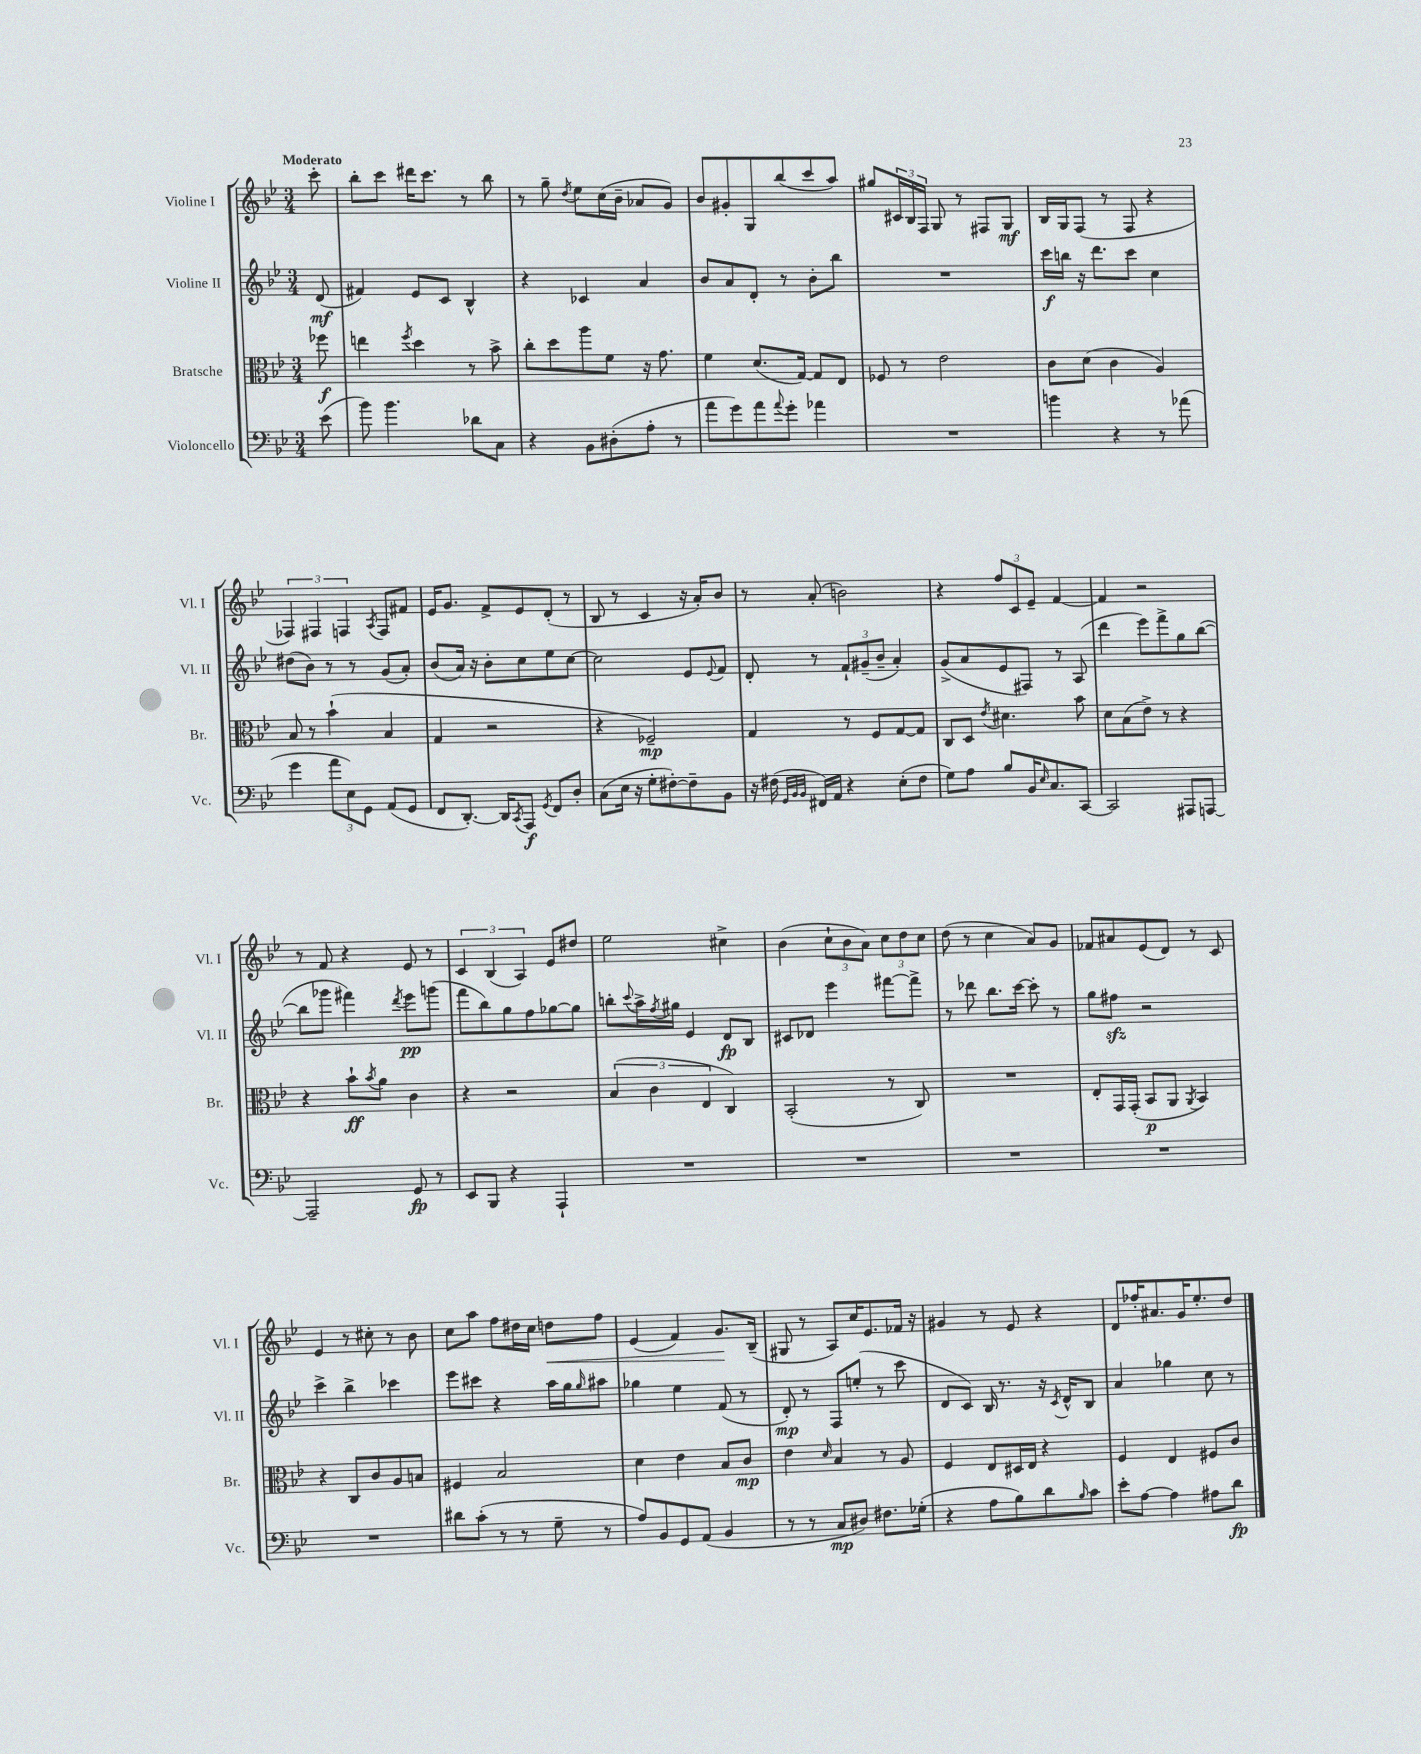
<<
\new StaffGroup <<
\new Staff = "s0" \with { instrumentName = "Violine I" shortInstrumentName = "Vl. I" } {
    \clef treble \key bes \major \numericTimeSignature \time 3/4 \partial 8 \tempo "Moderato"
    c'''8-. |
    bes''8-. c'''8 dis'''16 c'''8. r8 bes''8 |
    r8 g''8-- \acciaccatura { d''8 } ees''8 c''16( bes'16-- aes'8 g'8) |
    bes'8 gis'8-. g8 bes''8( c'''8 a''8) |
    gis''8 \tuplet 3/2 { cis'16 bes16 f16 } g8 r8 fis8 g8\mf |
    bes16 g16 f8( r8 f8 r4 |
    \tuplet 3/2 { fes4) fis4 f4 } \acciaccatura { a8 } f8 fis'8 |
    ees'16 g'8. f'8-> ees'8 d'8-.( r8 |
    bes8 r8 c'4 r16 a'16-.) bes'8 |
    r8 a'8-.( b'2) |
    r4 \tuplet 3/2 { f''8 c'8 ees'8-- } f'4~ |
    f'4 r2 |
    r8 f'8 r4 ees'8 r8 |
    \tuplet 3/2 { c'4 bes4( a4) } ees'8 dis''8 |
    ees''2 cis''4-> |
    bes'4( \tuplet 3/2 { c''8-! bes'8 a'8) } \tuplet 3/2 { c''8 d''8 c''8 } |
    d''8( r8 c''4 a'8) g'8 |
    fes'8 ais'8 ees'8( d'8) r8 c'8 |
    ees'4 r8 cis''8-. r8 bes'8 |
    c''8 a''8 f''8 dis''16 c''16 d''8\< f''8 |
    ees'4( f'4) g'8.\! bes16--( |
    gis8 r8 a8) c''16 ees'8. fes'16 r16 |
    gis'4 r8 ees'8 r4 |
    d'8 fes''16-. ais'8. g'16 ees''8.-. d''8 \bar "|." |
}
\new Staff = "s1" \with { instrumentName = "Violine II" shortInstrumentName = "Vl. II" } {
    \clef treble \key bes \major \numericTimeSignature \time 3/4 \partial 8
    d'8\mf( |
    fis'4) ees'8 c'8 bes4-^ |
    r4 ces'4 a'4 |
    bes'8 a'8 d'8-. r8 bes'8-. bes''8 |
    R2. |
    c'''16\f b''16 r16 d'''8. c'''8 c''4 |
    dis''8( bes'8) r8 r8 g'8( a'8-.) |
    bes'8( a'16) r16 bes'8-. c''8 ees''8 c''8~ |
    c''2 ees'8 \appoggiatura { ees'8 } f'8 |
    d'8-. r8 \tuplet 3/2 { f'8-! gis'8--( bes'8-- } a'4-.) |
    g'8->( a'8 ees'8 fis8) r8 a8( |
    d'''4 ees'''8) f'''8-> g''8 bes''8~( |
    bes''8 ges'''8 fis'''4) \acciaccatura { d'''8 } ees'''8\pp g'''8( |
    f'''8 bes''8) g''8 f''8 ges''8~ ges''8 |
    b''8-. \appoggiatura { c'''8 } a''16-> \acciaccatura { f''8 } gis''16 ees'4 d'8\fp bes8 |
    cis'8 des'8 ees'''4 fis'''8~ fis'''8-> |
    r8 des'''8 bes''8. c'''16~ c'''8-. r8 |
    g''8 fis''8\sfz r2 |
    c'''4-> bes''4-> ces'''4 |
    ees'''8 cis'''8 r4 a''16 g''16 \grace { g''16 } ais''8 |
    ges''4 ees''4 f'8( r8 |
    d'8-.\mp) r8 f8 e''8-.( r8 c'''8 |
    d'8 c'8) bes16 r8. r16 \acciaccatura { c'8 } d'16-^ bes8 |
    a'4 ges''4 c''8 r8 \bar "|." |
}
\new Staff = "s2" \with { instrumentName = "Bratsche" shortInstrumentName = "Br." } {
    \clef alto \key bes \major \numericTimeSignature \time 3/4 \partial 8
    fes''8\f |
    e''4 \acciaccatura { f''8 } d''4 r8 bes'8-> |
    c''8-. d''8 a''8 f'8 r16 g'8. |
    f'4 d'8.( g16~) g8 ees8 |
    fes8 r8 ees'2 |
    c'8 d'8( c'4 a4) |
    bes8 r8 bes'4-!( bes4 |
    g4 r2 |
    r4 fes2--\mp) |
    g4 r8 f8 g8~ g8 |
    c8 d8 \acciaccatura { ees'8 } dis'4. bes'8 |
    d'8 bes8( ees'8->) r8 r4 |
    r4 bes'8-!\ff \acciaccatura { bes'8 } a'8 c'4 |
    r4 r2 |
    \tuplet 3/2 { bes4( c'4 ees4 } c4) |
    bes,2-.( r8 c8) |
    R2. |
    ees8-. g,16 g,16-.( bes,8\p a,8 \acciaccatura { a,8 } bes,4) |
    r4 c8 c'8 a8 b8 |
    fis4 bes2 |
    d'4 ees'4 bes8 c'8\mp |
    ees'4 \grace { d'16 } bes4 r8 a8 |
    f4 ees8 dis16 ees16 r4 |
    f4 ees4 fis8 c'8 \bar "|." |
}
\new Staff = "s3" \with { instrumentName = "Violoncello" shortInstrumentName = "Vc." } {
    \clef bass \key bes \major \numericTimeSignature \time 3/4 \partial 8
    ees'8( |
    bes'8) bes'4. des'8 c8 |
    r4 bes,8 dis8-.( a8-. r8 |
    a'8 g'8) a'8 \appoggiatura { a'8 } g'8-. aes'4 |
    R2. |
    b'4 r4 r8 aes'8( |
    g'4 \tuplet 3/2 { a'8 ees8) g,8 } a,8( g,8 |
    f,8 d,8.~-.) d,16 \acciaccatura { c,8 } a,,8\f \acciaccatura { g,8 } f,8 d8-. |
    c8( ees16 r16 g8-. fis8~-.) fis8-- bes,8 |
    r16 fis16( \grace { g,32 bes,32 bes,32 } fis,16) a,16 r4 ees8-.( fis8 |
    g8) a8 bes8 bes,16 \grace { ees16 } c8. c,8~ |
    c,2 ais,,8 a,,8~ |
    a,,2-- g,8\fp r8 |
    ees,8 bes,,8 r4 a,,4-! |
    R2. |
    R2. |
    R2. |
    R2. |
    R2. |
    dis'8 c'8-.( r8 r8 g8-- r8 |
    a8) bes,8 g,8 a,8( bes,4 |
    r8 r8 c8\mp dis8) fis8. ges16-.( |
    r4 a8 bes8) d'8 \grace { bes16 } c'8 |
    ees'8-. a8~ a4 ais8 d'8\fp \bar "|." |
}
>>
>>
\layout { \context { \Score \remove "Bar_number_engraver" } }
